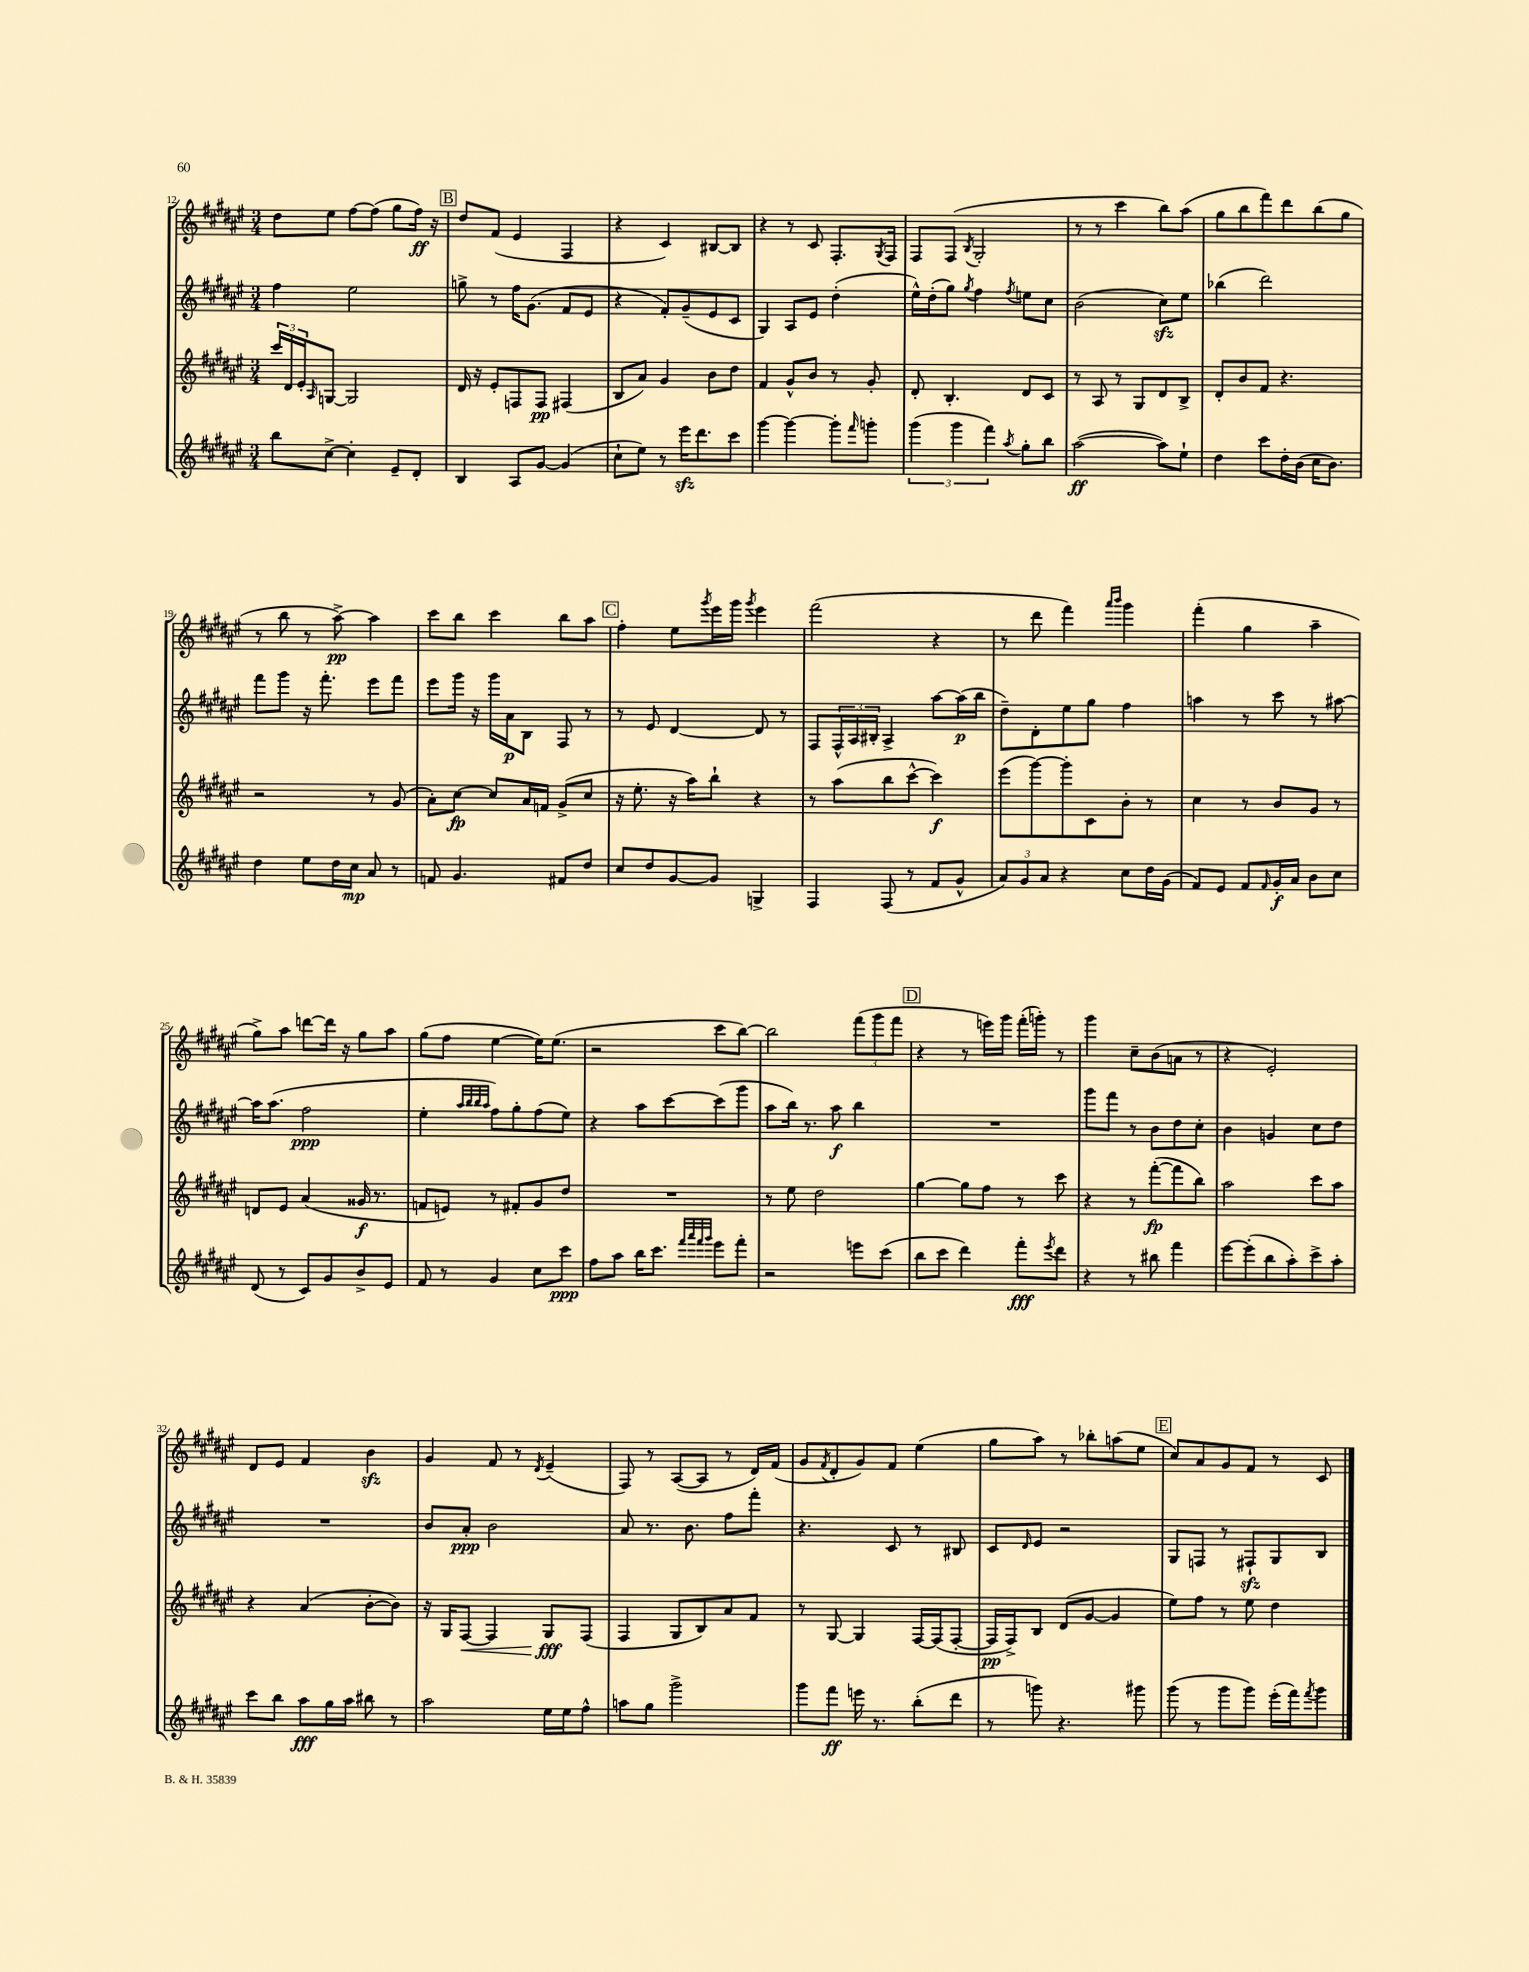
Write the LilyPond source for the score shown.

<<
\new StaffGroup <<
\new Staff = "s0" {
    \clef treble \key fis \major \numericTimeSignature \time 3/4
    dis''8 eis''8 fis''8~ fis''8( gis''8 fis''16\ff) r16 |
    \mark \markup { \box "B" } dis''8 fis'8( eis'4 fis4 |
    r4 cis'4) bis8~ bis8 |
    r4 r8 cis'8 fis8.-. \acciaccatura { gis8 } fis16 |
    fis8 fis8( \acciaccatura { b8 } gis2-. |
    r8 r8 cis'''4 b''8) ais''8( |
    gis''8 b''8 fis'''8) dis'''8 b''8( gis''8 |
    r8 b''8 r8 ais''8~->\pp) ais''4 |
    cis'''8 b''8 cis'''4 b''8 ais''8 |
    \mark \markup { \box "C" } fis''4-. eis''8 \acciaccatura { gis'''8 } eis'''16 gis'''16 \acciaccatura { gis'''8 } eis'''4 |
    fis'''2( r4 |
    r8 dis'''8 fis'''4) \grace { ais'''16 b'''16 } gis'''4 |
    fis'''4-.( gis''4 ais''4-- |
    gis''8->) ais''8 d'''8~ d'''16 r16 gis''8 ais''8 |
    gis''8( fis''8 eis''4~ eis''16) eis''8.( |
    r2 cis'''8 b''8~) |
    b''2 \tuplet 3/2 { fis'''8( gis'''8 fis'''8 } |
    \mark \markup { \box "D" } r4 r8 e'''16) gis'''16 fis'''16-.( g'''16-.) r8 |
    gis'''4 cis''8-- b'8( a'8 r8 |
    r4 eis'2-.) |
    dis'8 eis'8 fis'4 b'4\sfz |
    gis'4 fis'8 r8 \acciaccatura { dis'8 } eis'4--( |
    fis8) r8 ais8~( ais8 r8 dis'16) fis'16( |
    gis'8 \acciaccatura { fis'8 } dis'8-. gis'8) fis'8 eis''4( |
    gis''8 ais''8) r8 bes''8-. a''8( eis''8 |
    \mark \markup { \box "E" } cis''8) ais'8 gis'8 fis'8 r8 cis'8 \bar "|." |
}
\new Staff = "s1" {
    \clef treble \key fis \major \numericTimeSignature \time 3/4
    fis''4 eis''2 |
    \mark \markup { \box "B" } g''8-> r8 fis''16 gis'8.( fis'8 eis'8 |
    r4 fis'8-.) gis'8--( eis'8 cis'8 |
    gis4) ais8 eis'8 dis''4-.( |
    eis''16-^) dis''16-.( gis''8) \acciaccatura { gis''8 } fis''4 \acciaccatura { fis''8 } e''8 cis''8 |
    b'2( cis''8\sfz) eis''8 |
    bes''4( dis'''2) |
    fis'''8 gis'''8 r16 fis'''8.-. eis'''8 fis'''8 |
    eis'''8 gis'''16 r16 gis'''16 ais'16\p b8 fis8 r8 |
    \mark \markup { \box "C" } r8 eis'8 dis'4~ dis'8 r8 |
    fis8 \tuplet 3/2 { fis16-^ ais16 bis16-. } ais4-> ais''8~ ais''16\p( b''16 |
    dis''8--) dis'8-. eis''8 gis''8 fis''4 |
    a''4 r8 cis'''8 r8 ais''8~ |
    ais''16 ais''8.( fis''2\ppp |
    eis''4-. \grace { ais''32 b''32 b''32 ais''32 } fis''8) gis''8-. fis''8( eis''8) |
    r4 ais''8 cis'''8~ cis'''8( gis'''8 |
    ais''8 b''16) r8. ais''8\f b''4 |
    \mark \markup { \box "D" } R2. |
    gis'''8 fis'''8 r8 b'8 dis''8 cis''8-. |
    b'4 g'4 cis''8 dis''8 |
    R2. |
    b'8 ais'8-.\ppp b'2 |
    ais'8 r8. b'8. fis''8 fis'''8-. |
    r4. cis'8 r8 bis8 |
    cis'8 \grace { dis'16 } eis'8 r2 |
    \mark \markup { \box "E" } gis8 f8 r8 fis8-!\sfz gis8 b8 \bar "|." |
}
\new Staff = "s2" {
    \clef treble \key fis \major \numericTimeSignature \time 3/4
    \tuplet 3/2 { cis'''16 dis'16 eis'16-. } \grace { ais16 } g8~ g2 |
    \mark \markup { \box "B" } dis'16 r16 eis'8-. f8 f8\pp fis4( |
    b8 ais'8) gis'4 b'8 dis''8 |
    fis'4 gis'8-^ b'8 r8 gis'8-. |
    dis'8-. b4.-. dis'8 cis'8 |
    r8 ais8 r8 gis8 dis'8 b8-> |
    dis'8-. b'8 fis'8 r4. |
    r2 r8 gis'8( |
    ais'8-.) cis''8~\fp cis''8 ais'16 f'16 gis'8->( cis''8 |
    \mark \markup { \box "C" } r16 eis''8.-. r16 ais''16) b''8-! r4 |
    r8 ais''8( b''8 cis'''8~-^ cis'''4\f) |
    eis'''8( gis'''8~) gis'''8-. cis'8 b'8-. r8 |
    cis''4 r8 b'8 gis'8 r8 |
    d'8 eis'8 ais'4( gisis'16\f r8. |
    f'8 e'8) r8 fis'8-. gis'8 dis''8 |
    R2. |
    r8 eis''8 dis''2 |
    \mark \markup { \box "D" } gis''4~ gis''8 fis''8 r8 cis'''8 |
    r4 r8 fis'''8~-.\fp( fis'''8 b''8) |
    ais''2 cis'''8 ais''8 |
    r4 ais'4( b'8~-. b'8) |
    r16 gis16 fis8~\< fis4 gis8\fff\! fis8( |
    fis4 gis8 b8) ais'8 fis'8 |
    r8 gis8~ gis4 fis16~ fis16( fis8~-. |
    fis16\pp fis16->) b8 dis'8( gis'8~ gis'4 |
    \mark \markup { \box "E" } eis''8) fis''8 r8 eis''8 dis''4 \bar "|." |
}
\new Staff = "s3" {
    \clef treble \key fis \major \numericTimeSignature \time 3/4
    b''8 cis''8~-> cis''4-. eis'8-- dis'8-. |
    \mark \markup { \box "B" } b4 ais8 gis'8~ gis'4( |
    cis''8-! eis''8) r8 eis'''16\sfz dis'''8. cis'''8 |
    gis'''4~ gis'''4~ gis'''8-. \grace { fis'''16 } g'''8-. |
    \tuplet 3/2 { gis'''4( gis'''4 fis'''4) } \acciaccatura { ais''8 } gis''8-. b''8 |
    ais''2~\ff( ais''8) eis''8-! |
    dis''4 cis'''8 dis''16-. b'16( cis''16 b'8.) |
    dis''4 eis''8 dis''16 cis''16\mp ais'8 r8 |
    f'8 gis'4. fis'8 dis''8 |
    \mark \markup { \box "C" } cis''8 dis''8 gis'8~ gis'8 g4-> |
    fis4 fis8( r8 fis'8 gis'8-^ |
    \tuplet 3/2 { ais'8) gis'8 ais'8 } r4 cis''8 dis''16 gis'16( |
    fis'8) eis'8 fis'8 \grace { fis'16 } gis'16-.\f ais'16 b'8 cis''8 |
    dis'8( r8 cis'8) gis'8 b'8-> eis'8 |
    fis'8 r8 gis'4 cis''8 cis'''8\ppp |
    fis''8 ais''8 b''16 cis'''8. \grace { fis'''32 ais'''32 fis'''32 gis'''32 } eis'''8 fis'''8-. |
    r2 e'''8 cis'''8( |
    \mark \markup { \box "D" } b''8 cis'''8 dis'''4) fis'''8-.\fff \acciaccatura { eis'''8 } dis'''8 |
    r4 r8 bis''8 fis'''4 |
    eis'''8~ eis'''8-.( b''8 ais''8-.) cis'''8-> ais''8-. |
    cis'''8 b''8 ais''8\fff gis''16 ais''16 bis''8 r8 |
    ais''2 eis''16 eis''16 fis''8-^ |
    a''8 gis''8 gis'''2-> |
    gis'''8 fis'''8\ff e'''16 r8. b''8-.( dis'''8 |
    r8 g'''8) r4. gis'''8 |
    \mark \markup { \box "E" } gis'''8( r8 gis'''8 gis'''8) eis'''16-.( fis'''16) \acciaccatura { fis'''8 } gis'''8 \bar "|." |
}
>>
>>
\layout { \context { \Score currentBarNumber = #12 } }
